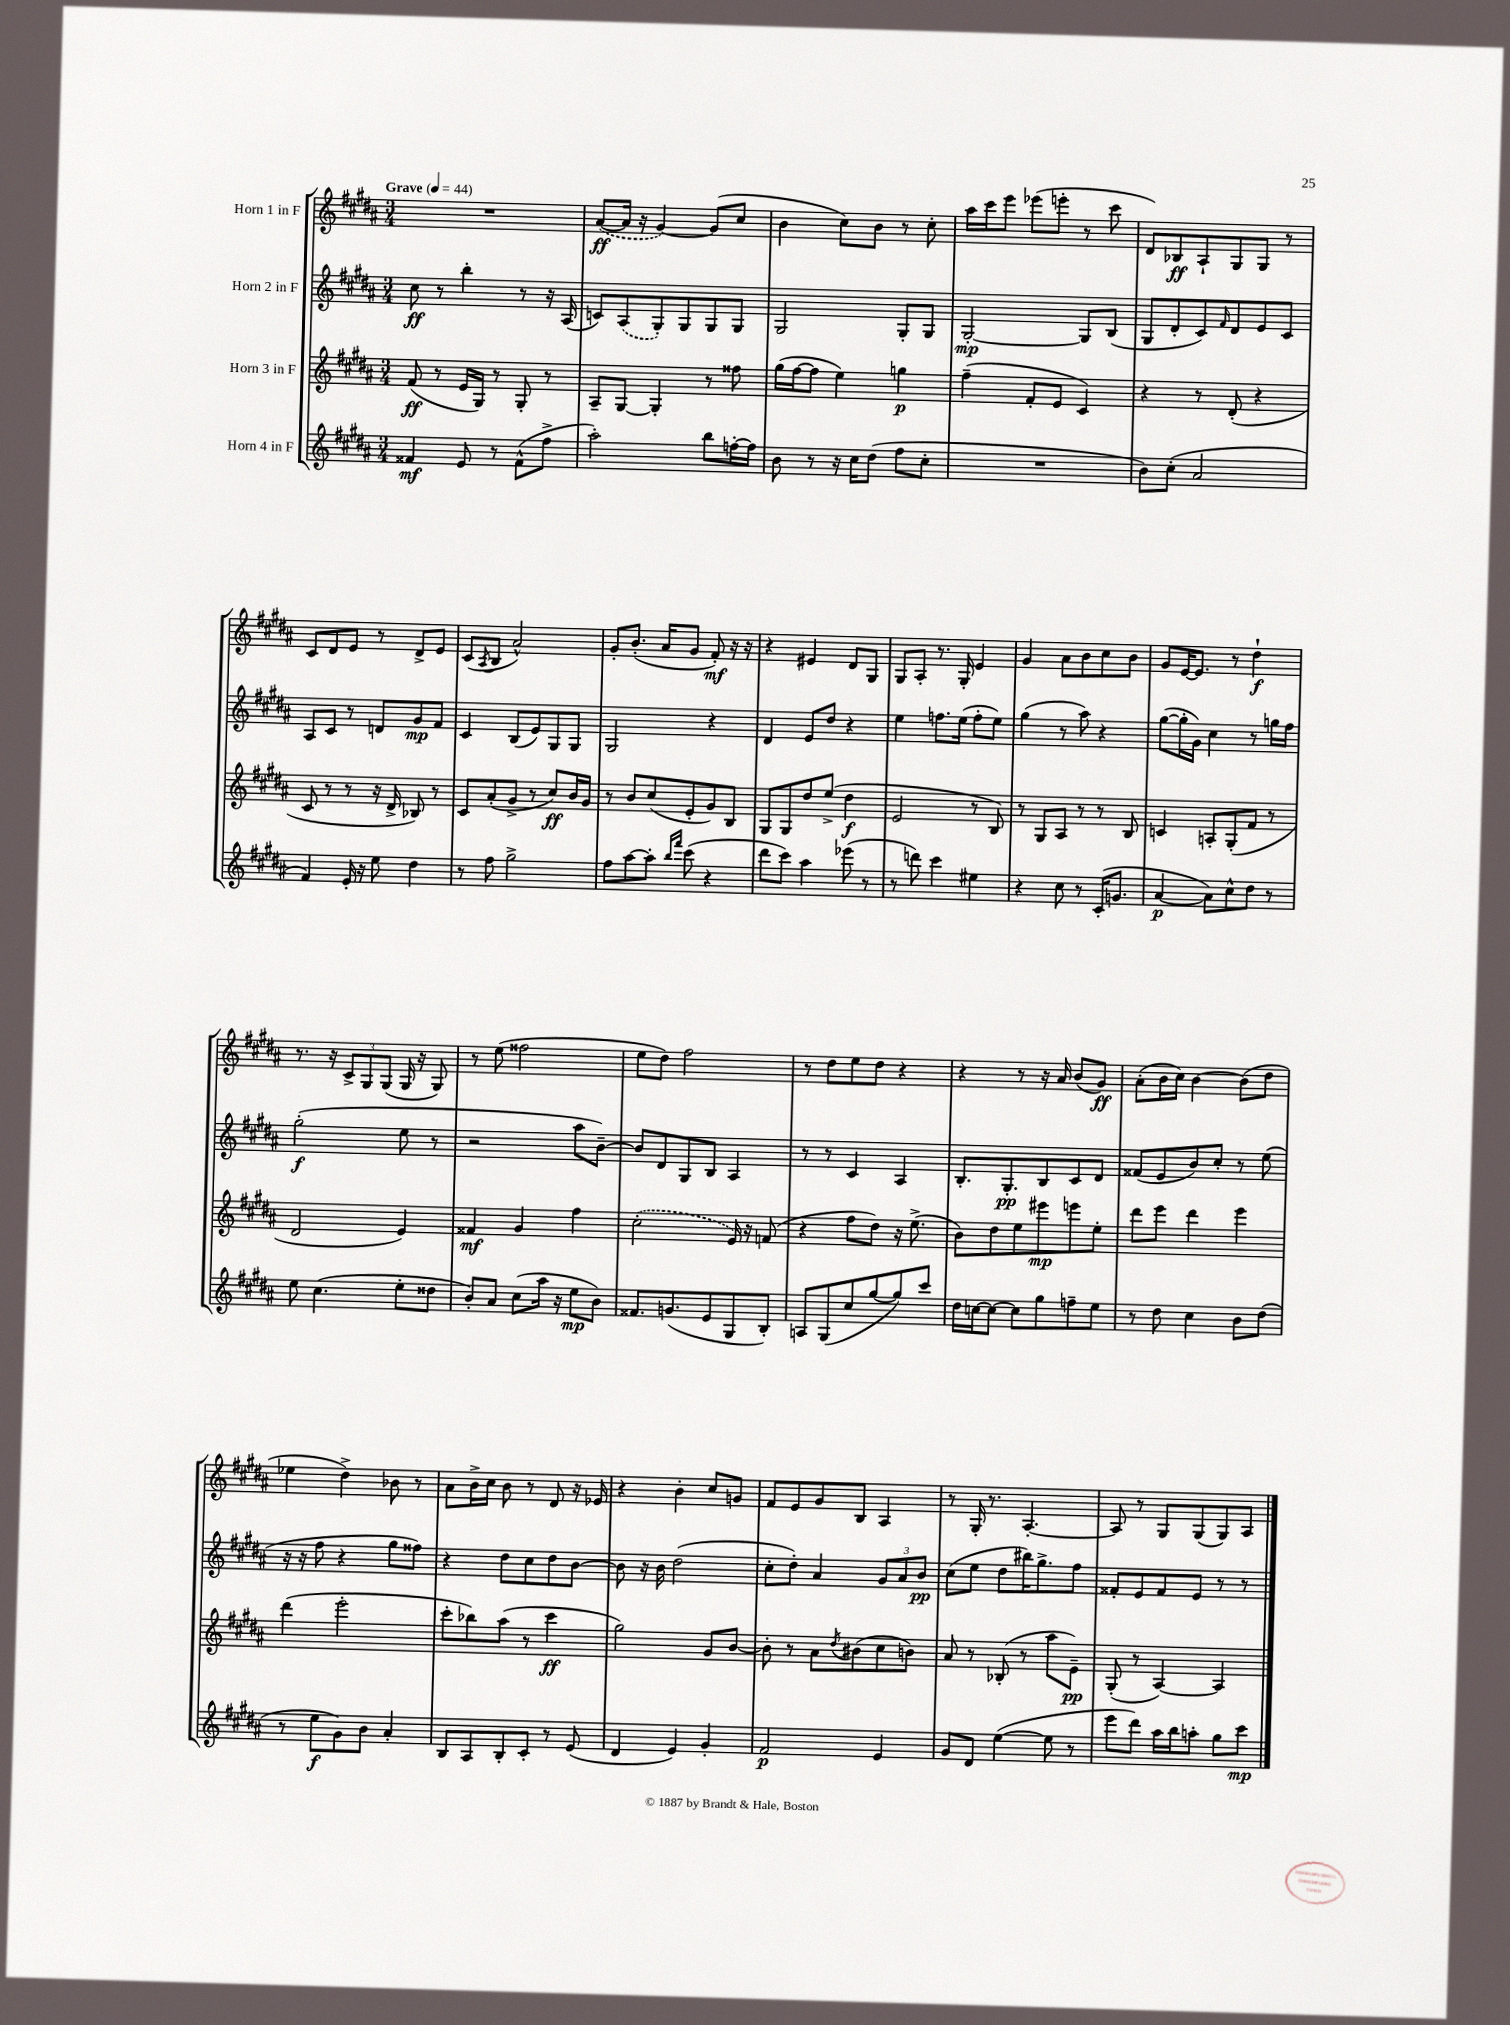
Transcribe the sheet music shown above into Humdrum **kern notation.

**kern	**dynam	**kern	**dynam	**kern	**dynam	**kern	**dynam
*part4	*part4	*part3	*part3	*part2	*part2	*part1	*part1
*staff4	*staff4	*staff3	*staff3	*staff2	*staff2	*staff1	*staff1
*I"Horn 4 in F	*	*I"Horn 3 in F	*	*I"Horn 2 in F	*	*I"Horn 1 in F	*
*clefG2	*	*clefG2	*	*clefG2	*	*clefG2	*
*k[f#c#g#d#a#]	*	*k[f#c#g#d#a#]	*	*k[f#c#g#d#a#]	*	*k[f#c#g#d#a#]	*
*M3/4	*	*M3/4	*	*M3/4	*	*M3/4	*
*MM44	*	*MM44	*	*MM44	*	*MM44	*
=1	=1	=1	=1	=1	=1	=1	=1
!	!	!	!	!	!	!LO:TX:a:B:t=Grave	!
4f##X/	mf	(8f#/	ff	8cc#\	ff	2.r	.
.	.	8r	.	8r	.	.	.
8e/	.	16e/LL	.	4bb'\	.	.	.
.	.	16G#/JJ)	.	.	.	.	.
8r	.	8r	.	.	.	.	.
(8f##^^\L	.	8G#'/	.	8r	.	.	.
8ff#^\J	.	8r	.	16r	.	.	.
.	.	.	.	(16A#/	.	.	.
=2	=2	=2	=2	=2	=2	=2	=2
2aa#'\)	.	8A#~/L	.	8cn/L)	.	([8a#/L	ff
.	.	[8G#/J	.	(8A#/	.	16a#/Jk]	.
.	.	.	.	.	.	16r	.
.	.	4G#'/]	.	8G#'/)	.	[4g#/)	.
.	.	.	.	8G#/	.	.	.
8bb\L	.	8r	.	8G#/	.	(8g#/L]	.
[16ffn'\L	.	8ff##X\	.	8G#/J	.	8cc#/J	.
16ff\JJ]	.	.	.	.	.	.	.
=3	=3	=3	=3	=3	=3	=3	=3
8b\	.	(16gg#\LL	.	2G#/	.	4b\	.
.	.	[16ff#\J	.	.	.	.	.
8r	.	8ff#\J]	.	.	.	.	.
16r	.	4ee\)	.	.	.	8cc#\L)	.
16cc#\KL	.	.	.	.	.	.	.
(8dd#\J	.	.	.	.	.	8b\J	.
8ff#\L	.	4ggn\	p	8G#'/L	.	8r	.
8cc#'\J	.	.	.	8G#/J	.	8cc#'\	.
=4	=4	=4	=4	=4	=4	=4	=4
2.r	.	(4ff#~\	.	[2G#'/	mp	16aa#\LL	.
.	.	.	.	.	.	16ccc#\J	.
.	.	.	.	.	.	8eee\J	.
.	.	8f#'/L	.	.	.	(8eee-X\L	.
.	.	8e/J	.	.	.	8eeen'\J	.
.	.	4c#/)	.	8G#/L]	.	8r	.
.	.	.	.	(8B/J	.	8ccc#\	.
=5	=5	=5	=5	=5	=5	=5	=5
8b\L)	.	4r	.	8G#/L	.	8d#/L)	.
(8cc#'\J	.	.	.	8d#'/	.	8B-X/	ff
2a#/	.	8r	.	8c#/)	.	8A#`/	.
.	.	.	.	16qqf#/	.	.	.
.	.	(8d#'/	.	8d#/	.	8G#/	.
.	.	4r	.	8e/	.	8G#/J	.
.	.	.	.	8c#/J	.	8r	.
!!LO:LB:g=z
=6	=6	=6	=6	=6	=6	=6	=6
4f#/)	.	8c#/	.	8A#/L	.	8c#/L	.
.	.	8r	.	8c#/J	.	8d#/	.
16e'/	.	8r	.	8r	.	8e/J	.
16r	.	.	.	.	.	.	.
8ee\	.	16r	.	8dn/L	.	8r	.
.	.	16d#^/	.	.	.	.	.
4dd#\	.	8B-X/)	.	8g#/	mp	8d#^/L	.
.	.	8r	.	8f#/J	.	8e/J	.
=7	=7	=7	=7	=7	=7	=7	=7
8r	.	8c#/L	.	4c#/	.	(8c#/L	.
.	.	.	.	.	.	8qA#/	.
8ff#\	.	(8a#'/	.	.	.	8B/J	.
2gg#^\	.	8g#^/J	.	(8B/L	.	2a#^^/)	.
.	.	8r	.	8e/)	.	.	.
.	.	8cc#/L)	ff	8G#/	.	.	.
.	.	16b/L	.	8G#/J	.	.	.
.	.	16g#/JJ	.	.	.	.	.
=8	=8	=8	=8	=8	=8	=8	=8
8ff#\L	.	8r	.	2G#/	.	8g#'/L	.
[8aa#\	.	8b/L	.	.	.	(8.b'/J	.
8aa#'\J]	.	(8cc#/	.	.	.	.	.
.	.	.	.	.	.	16a#/KL	.
16qqbb/LL	.	.	.	.	.	.	.
16qqfff#/JJ	.	.	.	.	.	.	.
(8ccc#\	.	8e'/	.	.	.	8g#/J	.
4r	.	8g#/)	.	4r	.	8f#'/)	mf
.	.	8B/J	.	.	.	16r	.
.	.	.	.	.	.	16r	.
=9	=9	=9	=9	=9	=9	=9	=9
8ddd#\L	.	8G#/L	.	4d#/	.	4r	.
8ccc#\J)	.	8G#/	.	.	.	.	.
4aa#\	.	8dd#/	.	8e/L	.	4e#X/	.
.	.	(8ee^/J	.	8dd#/J	.	.	.
(8eee-X\	.	4dd#\	f	4r	.	8d#/L	.
8r	.	.	.	.	.	8G#/J	.
=10	=10	=10	=10	=10	=10	=10	=10
8r	.	2e/	.	4ee\	.	8G#/L	.
8dddn\)	.	.	.	.	.	8A#'/J	.
4ccc#\	.	.	.	8.ffn\L	.	8.r	.
.	.	.	.	(16ee\Jk	.	16G#'/	.
4ee#X\	.	8r	.	8ff'\L	.	4e/	.
.	.	8B/)	.	8ee\J)	.	.	.
=11	=11	=11	=11	=11	=11	=11	=11
4r	.	8r	.	(4gg#\	.	4g#/	.
.	.	8G#/L	.	.	.	.	.
8cc#\	.	8A#/J	.	8r	.	8a#\L	.
8r	.	8r	.	8aa#\)	.	8b\	.
(16c#'/KL	.	8r	.	4r	.	8cc#\	.
8.gn/J	.	.	.	.	.	.	.
.	.	8B/	.	.	.	8b\J	.
=12	=12	=12	=12	=12	=12	=12	=12
[4a#/	p	4cn/	.	([8gg#\L	.	8g#/L	.
.	.	.	.	16gg#'\L]	.	[16e/K	.
.	.	.	.	16g#\JJ)	.	8.e/J]	.
8a#\L])	.	8An'/L	.	4cc#\	.	.	.
8cc#^^\	.	(8G#'/	.	.	.	8r	.
8dd#\J	.	8f#/J	.	8r	.	4dd#`\	f
8r	.	8r	.	16ggn\LL	.	.	.
.	.	.	.	16ff#\JJ	.	.	.
!!LO:LB:g=z
=13	=13	=13	=13	=13	=13	=13	=13
8ee\	.	2d#/	.	(2gg#'\	f	8.r	.
(4.cc#\	.	.	.	.	.	.	.
.	.	.	.	.	.	16r	.
.	.	.	.	.	.	12c#^/L	.
.	.	.	.	.	.	12G#/	.
.	.	.	.	.	.	(12G#/J	.
8ee'\L	.	4e/)	.	8ee\	.	16G#/	.
.	.	.	.	.	.	16r	.
8dd##X\J	.	.	.	8r	.	8G#/)	.
=14	=14	=14	=14	=14	=14	=14	=14
8b'/L)	.	4f##X/	mf	2r	.	8r	.
8a#/J	.	.	.	.	.	(8ee\	.
(8cc#\L	.	4g#/	.	.	.	2ff##X\	.
16aa#\Jk	.	.	.	.	.	.	.
16r	.	.	.	.	.	.	.
8ee\L	mp	4ff#\	.	8aa#\L	.	.	.
8b\J)	.	.	.	[8b~\J)	.	.	.
=15	=15	=15	=15	=15	=15	=15	=15
8.f##X/L	.	(2cc#'\	.	8b/L]	.	8ee\L	.
.	.	.	.	8d#/	.	8dd#\J)	.
(8.gn/	.	.	.	.	.	.	.
.	.	.	.	8G#/	.	2ff#\	.
8e/	.	.	.	8B/J	.	.	.
8G#/	.	16e/)	.	4A#/	.	.	.
.	.	16r	.	.	.	.	.
8B'/J)	.	(8fn/	.	.	.	.	.
=16	=16	=16	=16	=16	=16	=16	=16
8An/L	.	4r	.	8r	.	8r	.
(8G#/	.	.	.	8r	.	8dd#\L	.
8cc#/	.	8ff#\L	.	4c#/	.	8ee\	.
[8gg#/	.	8dd#\J)	.	.	.	8dd#\J	.
8gg#/])	.	16r	.	4A#/	.	4r	.
.	.	(8.ee^\	.	.	.	.	.
8ccc#/J	.	.	.	.	.	.	.
=17	=17	=17	=17	=17	=17	=17	=17
16dd#\LL	.	8b\L)	.	8.B'/L	.	4r	.
[16ccn\J	.	.	.	.	.	.	.
8cc\J_	.	8dd#\	.	.	.	.	.
.	.	.	.	8.G#'/	pp	.	.
8cc\L]	.	8ee\	.	.	.	8r	.
8gg#\	.	8eee#X\	mp	8B/	.	16r	.
.	.	.	.	.	.	16a#/	.
8ffn~\	.	8eeen\	.	8c#/	.	(8b/L	.
8ee\J	.	8ee'\J	.	8d#/J	.	8g#/J)	ff
=18	=18	=18	=18	=18	=18	=18	=18
8r	.	8ddd#\L	.	(8f##X/L	.	(8a#'\L	.
8dd#\	.	8eee\J	.	8e/	.	16b\L	.
.	.	.	.	.	.	16cc#\JJ)	.
4cc#\	.	4ddd#\	.	8b/)	.	[4b\	.
.	.	.	.	8cc#'/J	.	.	.
8b\L	.	4eee\	.	8r	.	(8b\L]	.
(8dd#\J	.	.	.	(8ee\	.	8dd#\J	.
!!LO:LB:g=z
=19	=19	=19	=19	=19	=19	=19	=19
8r	.	(4ddd#\	.	16r	.	4ee-X\	.
.	.	.	.	16r	.	.	.
8ee\L	f	.	.	8ff#\	.	.	.
8g#\)	.	2eee'\	.	4r	.	4dd#^\)	.
8b\J	.	.	.	.	.	.	.
4a#'/	.	.	.	8gg#\L	.	8b-X\	.
.	.	.	.	8ff##X\J)	.	8r	.
=20	=20	=20	=20	=20	=20	=20	=20
8B/L	.	8ccc#'\L	.	4r	.	8a#\L	.
8A#/	.	8bb-X\)	.	.	.	16b^\L	.
.	.	.	.	.	.	16cc#\JJ	.
8B'/	.	(8aa#\J	.	8dd#\L	.	8b\	.
8c#'/J	.	8r	.	8cc#\	.	8r	.
8r	.	4ccc#\	ff	8dd#\	.	8d#/	.
(8e/	.	.	.	[8b\J	.	16r	.
.	.	.	.	.	.	16e-X/	.
=21	=21	=21	=21	=21	=21	=21	=21
4d#/	.	2gg#\)	.	8b\]	.	4r	.
.	.	.	.	16r	.	.	.
.	.	.	.	16b\	.	.	.
4e/)	.	.	.	(2dd#\	.	4b'\	.
4g#'/	.	8g#/L	.	.	.	8cc#/L	.
.	.	[8b/J	.	.	.	8gn/J	.
=22	=22	=22	=22	=22	=22	=22	=22
2f#/	p	8b'\]	.	8cc#'\L	.	8f#/L	.
.	.	8r	.	8dd#'\J)	.	8e/	.
.	.	8a#\L	.	4a#/	.	8g#/	.
.	.	8qdd#/	.	.	.	.	.
.	.	(8b#X\	.	.	.	8B/J	.
4e/	.	8cc#\	.	12g#/L	.	4A#/	.
.	.	.	.	12a#/	.	.	.
.	.	8bn\J)	.	.	.	.	.
.	.	.	.	12b/J	pp	.	.
=23	=23	=23	=23	=23	=23	=23	=23
8g#/L	.	8a#/	.	(8cc#\L	.	8r	.
8d#/J	.	8r	.	8ee\J	.	16G#'/	.
.	.	.	.	.	.	8.r	.
([4ee\	.	(8B-X'/	.	8dd#\L	.	.	.
.	.	8r	.	16bb#X\K)	.	[4.A#'/	.
.	.	.	.	8.gg#^\	.	.	.
8ee\]	.	8aa#\L	.	.	.	.	.
8r	.	8e~\J)	pp	8ff#\J	.	.	.
=24	=24	=24	=24	=24	=24	=24	=24
8eee\L	.	(8G#'/	.	8f##X'/L	.	8A#/]	.
8ddd#\J)	.	8r	.	8e/	.	8r	.
16aa#\LL	.	[4A#/)	.	8f##/	.	8G#/L	.
16bb\J	.	.	.	.	.	.	.
8aan'\J	.	.	.	8e/J	.	(8G#/	.
8gg#\L	.	4A#/]	.	8r	.	8G#/)	.
8ccc#\J	mp	.	.	8r	.	8A#/J	.
==	==	==	==	==	==	==	==
*-	*-	*-	*-	*-	*-	*-	*-
